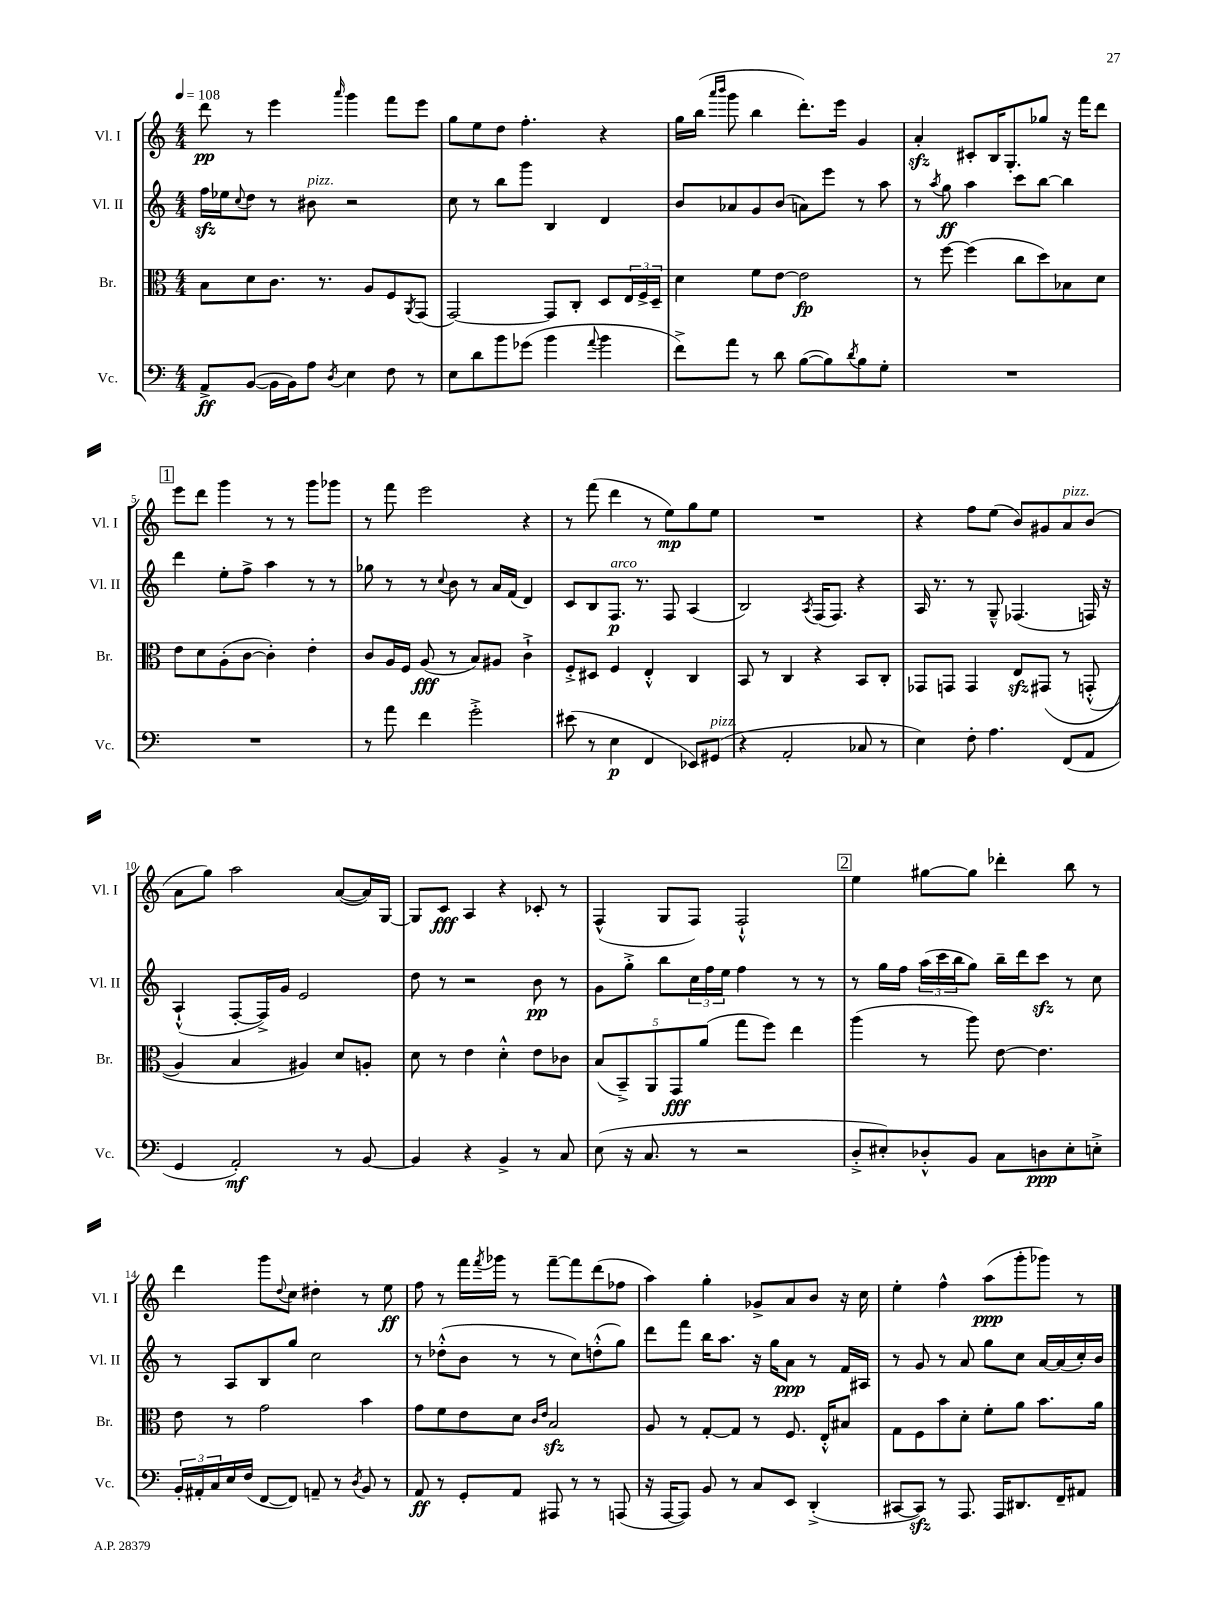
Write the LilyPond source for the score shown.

<<
\new StaffGroup <<
\new Staff = "s0" \with { instrumentName = "Vl. I" shortInstrumentName = "Vl. I" } {
    \clef treble \key c \major \numericTimeSignature \time 4/4 \tempo 4 = 108
    d'''8\pp r8 e'''4 \grace { a'''16 } g'''4 f'''8 e'''8 |
    g''8 e''8 d''8 f''4.-. r4 |
    g''16 b''16( \grace { a'''16 b'''16 } g'''8 b''4 d'''8.-.) e'''16 g'4 |
    a'4-.\sfz cis'8-. b16 g8.-. ges''8 r16 f'''16 d'''8 |
    \mark \markup { \box "1" } e'''8 d'''8 g'''4 r8 r8 g'''8 ges'''8 |
    r8 f'''8 e'''2 r4 |
    r8 f'''8( d'''4 r8 e''8\mp) g''8 e''8 |
    R1 |
    r4 f''8 e''8( b'8) gis'8 a'8^\markup { \italic "pizz." } b'8( |
    a'8 g''8) a''2 a'8~( a'16) g16~ |
    g8 c'8\fff a4 r4 ces'8-. r8 |
    f4-^( g8 f8) f2-!-^ |
    \mark \markup { \box "2" } e''4 gis''8~ gis''8 des'''4-. b''8 r8 |
    d'''4 g'''8 \appoggiatura { d''8 } c''8 dis''4-. r8 e''8\ff |
    f''8 r8 f'''16 \acciaccatura { f'''8 } ges'''16 r8 f'''8~-- f'''8 d'''8( fes''8 |
    a''4) g''4-. ges'8-> a'8 b'8 r16 c''16 |
    e''4-. f''4-^ a''8\ppp( g'''8-. ges'''8) r8 \bar "|." |
}
\new Staff = "s1" \with { instrumentName = "Vl. II" shortInstrumentName = "Vl. II" } {
    \clef treble \key c \major \numericTimeSignature \time 4/4
    f''16\sfz ees''16 \appoggiatura { c''8 } d''8 r8 bis'8^\markup { \italic "pizz." } r2 |
    c''8 r8 b''8 g'''8 b4 d'4 |
    b'8 aes'8 g'8 b'8( a'8) e'''8 r8 a''8 |
    r8 \acciaccatura { a''8 } g''8\ff a''4 c'''8 b''8~ b''4 |
    \mark \markup { \box "1" } d'''4 e''8-. f''8-> a''4 r8 r8 |
    ges''8 r8 r8 \appoggiatura { c''8 } b'8 r8 a'16 f'16( d'4) |
    c'8 b8 f8.\p^\markup { \italic "arco" } r8. f8 a4( |
    b2) \acciaccatura { a8 } f16( f8.) r4 |
    a16 r8. r8 g8---^ fes4.( f16) r16 |
    a4-!-^( f8~-. f16->) g'16 e'2 |
    d''8 r8 r2 b'8\pp r8 |
    g'8 g''8-.-> b''8 \tuplet 3/2 { c''16 f''16 e''16 } f''4 r8 r8 |
    \mark \markup { \box "2" } r8 g''16 f''16 \tuplet 3/2 { a''16( c'''16 b''16 } g''8) b''16-- d'''16 c'''8\sfz r8 c''8 |
    r8 a8 b8 g''8 c''2 |
    r8 des''8-.-^( b'8 r8 r8 c''8) d''8-.-^( g''8) |
    d'''8 f'''8 b''16 a''8. r16 g''16 a'8\ppp r8 f'16 ais16 |
    r8 g'8 r8 a'8 g''8 c''8 a'16~ a'16( c''16-.) b'16 \bar "|." |
}
\new Staff = "s2" \with { instrumentName = "Br." shortInstrumentName = "Br." } {
    \clef alto \key c \major \numericTimeSignature \time 4/4
    b8 d'8 c'8. r8. a8 f8 \acciaccatura { a,8 } g,8( |
    g,2~) g,8 c8-. d8 \tuplet 3/2 { e16 f16-> d16-- } |
    d'4 f'8 e'8~ e'2\fp |
    r8 f''8~ f''4( c''8 d''8) bes8 d'8 |
    \mark \markup { \box "1" } e'8 d'8 a8-.( c'8~ c'4-.) e'4-. |
    c'8 a16 f16 a8\fff( r8 b8) ais8 c'4-!-> |
    f8-.-> dis8 f4 e4-.-^ c4 |
    b,8 r8 c4 r4 b,8 c8-. |
    ges,8 g,8 g,4 e8\sfz gis,8\( r8 g,8-.-^( |
    a4) b4 ais4\) d'8 a8-. |
    d'8 r8 e'4 d'4-.-^ e'8 ces'8 |
    \tuplet 5/4 { b8( b,8--->) a,8 g,8\fff a'8( } g''8 f''8) e''4 |
    \mark \markup { \box "2" } a''4( r8 a''8) e'8~ e'4. |
    e'8 r8 g'2 b'4 |
    g'8 f'8 e'8 d'8 \grace { c'16 e'16 } b2\sfz |
    a8 r8 g8~-. g8 r8 f8. e16-.-^ bis8 |
    g8 f8 b'8 d'8-. f'8-. a'8 b'8. a'16 \bar "|." |
}
\new Staff = "s3" \with { instrumentName = "Vc." shortInstrumentName = "Vc." } {
    \clef bass \key c \major \numericTimeSignature \time 4/4
    a,8->\ff b,8~( b,16 b,16) a8 \acciaccatura { d8 } e4 f8 r8 |
    e8 d'8 b'8 ges'8( b'4 \appoggiatura { a'8 } b'4 |
    f'8->) a'8 r8 d'8 b8~( b8) \acciaccatura { d'8 } b8 g8-. |
    R1 |
    \mark \markup { \box "1" } R1 |
    r8 a'8 f'4 g'2-.-> |
    eis'8( r8 e4\p f,4 ees,8) gis,8^\markup { \italic "pizz." }( |
    r4 a,2-. ces8 r8 |
    e4) f8-. a4. f,8( a,8 |
    g,4 a,2-.\mf) r8 b,8~ |
    b,4 r4 b,4-> r8 c8 |
    e8( r16 c8. r8 r2 |
    \mark \markup { \box "2" } d8-.-> eis8-.) des8-.-^ b,8 c8 d8\ppp eis8-. e8-.-> |
    \tuplet 3/2 { b,16-. ais,16-. c16 } e16 f16( f,8~ f,8) a,8-- r8 \acciaccatura { d8 } b,8 r8 |
    a,8\ff r8 g,8-. a,8 ais,,8 r8 r8 a,,8( |
    r16 a,,16~ a,,8) b,8 r8 c8 e,8 d,4-.->( |
    cis,8~ cis,8\sfz) r8 a,,8. a,,16 dis,8. f,16-- ais,8 \bar "|." |
}
>>
>>
